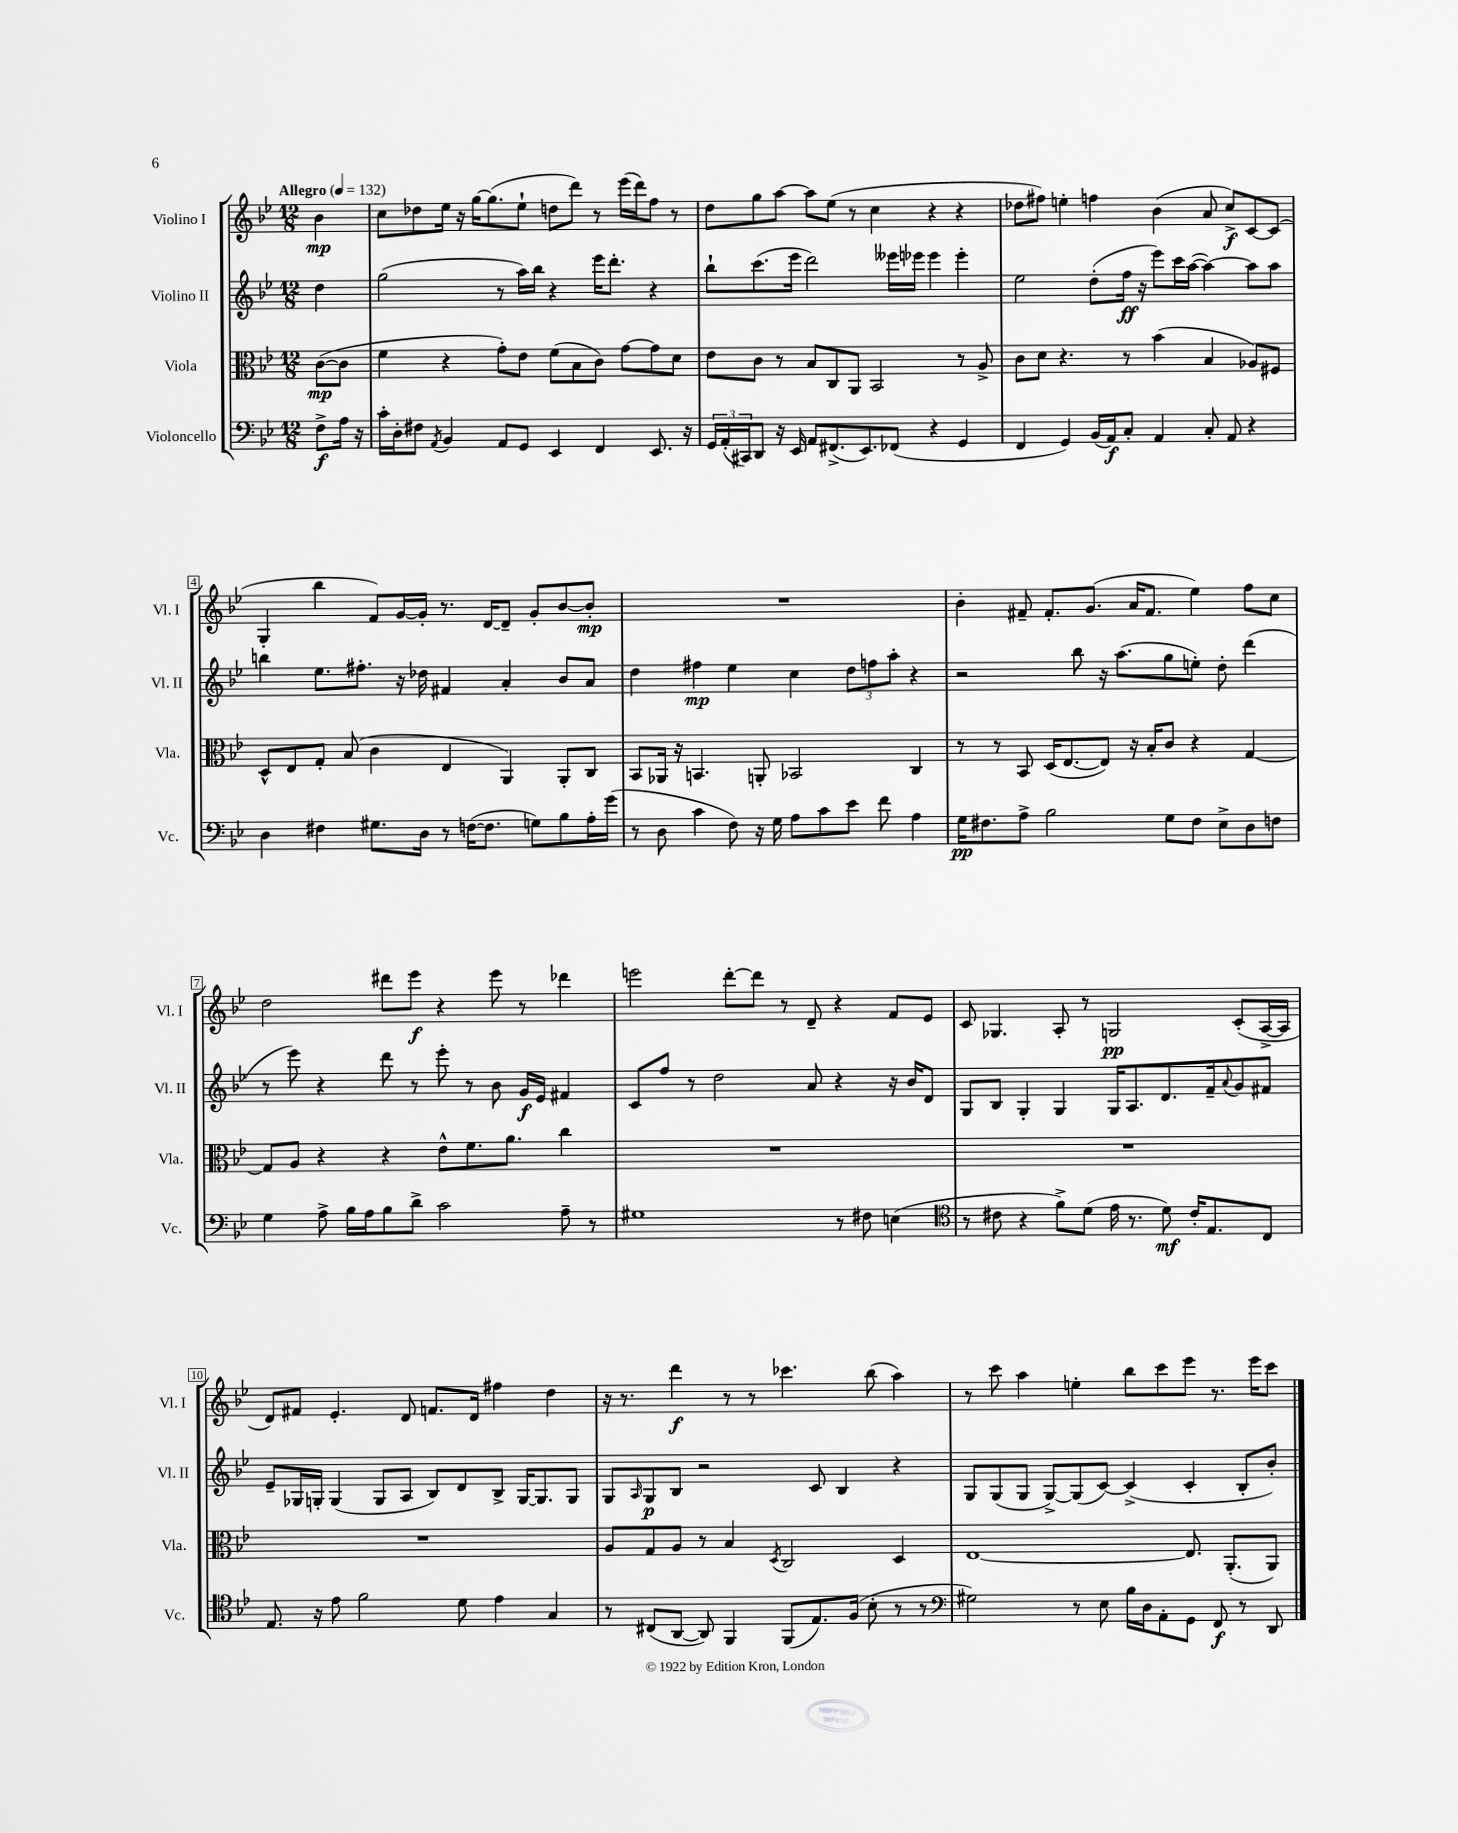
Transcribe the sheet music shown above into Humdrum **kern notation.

**kern	**kern	**kern	**kern
*staff4	*staff3	*staff2	*staff1
*clefF4	*clefC3	*clefG2	*clefG2
*k[b-e-]	*k[b-e-]	*k[b-e-]	*k[b-e-]
*M12/8	*M12/8	*M12/8	*M12/8
*MM132	*MM132	*MM132	*MM132
8F^\L	([8c\L	4dd\	4b-\
16A\Jk	8c\]J	.	.
16r	.	.	.
=	=	=	=
16c'\LL	4f\	(2gg\	8cc\L
16D'\J	.	.	.
8F#\J	.	.	8dd-\
8qAA/	.	.	.
4BB-/	4r	.	16ee-\Jk
.	.	.	16r
.	.	.	[16gg\LK
.	.	.	(8.gg\]
8AA/L	8g'\L)	8r	.
8GG/J	8e-\J	16aa\LL)	8ee-`\J
.	.	16bb-\JJ	.
4EE-/	(8f\L	4r	8dd\L
.	8B-\	.	8ddd\J)
4FF/	8c\J)	16eee-\LK	8r
.	.	8.ddd'\J	.
.	[8g\L	.	(16eee-\LL
.	.	.	16ddd\J)
8.EE-/	8g\]	4r	8ff\J
.	8d\J	.	8r
16r	.	.	.
=	=	=	=
24GG/LL	8e-\L	8bb-`\L	8dd\L
(24AA'/	.	.	.
24CC#/J)	.	.	.
8DD/J	8c\J	(8.ccc\	8gg\
16r	8r	.	[8aa\J
16EE-/	.	16eee-\Jk	.
8AA/L	8B-/L	2ddd\)	8aa\]L
(8.FF#^/	8C/	.	(8ee-\J
.	8AA/J	.	8r
8.EE-/)	.	.	.
.	2BB-/	.	4cc\
(8FF-/J	.	16eee--\LL	.
.	.	16eee-\JJ	.
4r	.	4eee-\	4r
4GG/	8r	4eee-'\	4r
.	8A^/	.	.
=	=	=	=
4FF/	8c\L	2ee-\	8dd-\L
.	8d\J	.	8ff#\J)
4GG/)	4.r	.	4ee'\
(16BB-/LL	.	(8dd'\L	4ff\
16AA/J)	.	.	.
8C'/J	8r	16ff\Jk	.
.	.	16r	.
4AA/	(4b-\	8eee-\L)	(4b-\
.	.	16ccc\L	.
.	.	([16aa\JJ	.
8C'/	4B-/	4aa\_)	8a/
8AA/	.	.	8cc^/L)
4r	8A-/L)	8aa\]L	[8c/
.	8F#/J	8aa\J	(8c/]J
=	=	=	=
4D\	8D^^/L	4bb\	4G'/
.	8E-/	.	.
4F#\	8G'/J	8.ee-\L	4bb-\
.	(8B-/	.	.
.	.	8.ff#'\J	.
8.G#\L	4c\	.	8f/L)
.	.	16r	[16g/L
16D\Jk	.	16dd-\	16g'/]JJ
8r	4E-/	4f#/	8.r
([16F\LK	.	.	.
8.F\]J	.	.	[16d/LK
.	4AA/)	4a'/	8d~/]J
8G\L)	.	.	8g'/L
8B-\	8AA'/L	8b-/L	[8b-/
16A'\L	8C/J	8a/J	8b-'/]J
(16g\JJ	.	.	.
=	=	=	=
8r	8BB-/L	4dd\	1.r
8D\	16AA-/Jk	.	.
.	16r	.	.
4c\	4.BB/	4ff#\	.
8F\)	.	4ee-\	.
16r	8AA'/	.	.
16G\	.	.	.
8A\L	2BB-/	4cc\	.
8c\	.	.	.
8e-\J	.	12dd\L	.
.	.	12ff\	.
8f\	.	.	.
.	.	12aa'\J	.
4A\	4C/	4r	.
=	=	=	=
16G\LK	8r	2r	4b-'\
8.F#\	.	.	.
.	8r	.	.
8A^\J	8BB-/	.	8f#~/
2B-\	(16D/LK	.	8.f#'/L
.	[8.E-/	.	.
.	.	8bb-\	.
.	.	.	(8.g/J
.	8E-/]J)	16r	.
.	.	(8.aa\L	.
.	16r	.	16a/LK
.	16B-'/LK	.	8.f#/J
8G\L	8c/J	8gg\	.
8F#\J	4r	8ee'\J)	4ee-\)
8E-^\L	.	8dd'\	.
8D\	[4G/	(4ddd\	8ff\L
8F\J	.	.	8cc\J
=	=	=	=
4G\	8G/]L	8r	2dd\
.	8A/J	8eee-\)	.
8A^\	4r	4r	.
16B-\LL	.	.	.
16A\J	.	.	.
8B-\	4r	8ddd\	8ddd#\L
8d^\J	.	8r	8eee-\J
2c\	8e-^^\L	8eee-'\	4r
.	8.f\	8r	.
.	.	8b-\	8eee-\
.	8.a\J	.	.
.	.	16g/LL	8r
.	.	16e-/JJ	.
8A~\	4cc\	4f#/	4ddd-\
8r	.	.	.
=	=	=	=
1G#	1.r	8c/L	2eee\
.	.	8ff/J	.
.	.	8r	.
.	.	2dd\	.
.	.	.	[8ddd'\L
.	.	.	8ddd\]J
.	.	.	8r
.	.	8a/	8d~/
8r	.	4r	4r
8F#\	.	.	.
(4E\	.	16r	8f/L
.	.	16b-/LK	.
.	.	8d/J	8e-/J
=	=	=	=
*clefC4	*	*	*
8r	1.r	8G/L	8c/
8c#\	.	8B-/J	4.G-/
4r	.	4G'/	.
8f^\L)	.	4G/	8A'/
(8d\J	.	.	8r
16e-\	.	16G/LK	2G/
8.r	.	8.A/	.
8d\)	.	8.d/	.
16c#'/LK	.	.	.
8.E-/	.	16f~/k	.
.	.	8qqa/	.
.	.	8g/	(8c'/L
8C/J	.	8f#/J	[16A^/L
.	.	.	16A/]JJ
=	=	=	=
8.E-/	1.r	8e-~/L	8d/L)
.	.	16G-/L	8f#/J
16r	.	16G'/JJ	.
8e-\	.	(4G/	4.e-'/
2f\	.	.	.
.	.	8G/L	.
.	.	8A/J	8d/
.	.	8B-/L)	8.f/L
8d\	.	8d/	.
.	.	.	16d/Jk
4e-\	.	8B-^/J	4ff#\
.	.	[16G/LK	.
.	.	8.G/]	.
4G/	.	.	4dd\
.	.	8G/J	.
=	=	=	=
8r	8A/L	8G/L	16r
.	.	.	8.r
.	.	16qqA/	.
(8C#/L	8G/	8G/	.
[8AA/J	8A/J	8B-/J	4ddd\
8AA/])	8r	2r	.
4FF/	4B-/	.	8r
.	.	.	8r
.	8qD/	.	.
(8FF/L	2C/	.	4.ccc-\
8.E-/)	.	8c/	.
.	.	4B-/	.
(16F/Jk	.	.	.
8B-'\	.	.	(8bb-\
8r	4D/	4r	4aa\)
8r	.	.	.
=	=	=	=
*clefF4	*	*	*
2G#\)	[1E-	8G/L	8r
.	.	(8G/	8ccc\
.	.	8G/J	4aa\
.	.	[8G^/L)	.
8r	.	(8G/]	4ee'\
8E-\	.	[8c/J)	.
16B-\LL	.	(4c^/]	8bb-\L
16D\J	.	.	.
8AA'\	.	.	8ccc\
8GG\J	8.E-/]	4c'/	8eee-\J
8FF/	.	.	8.r
.	(8.AA'/L	.	.
8r	.	8B-'/L	.
.	.	.	16eee-\LK
8DD/	8AA/J)	8b-'/J)	8ccc\J
==	==	==	==
*-	*-	*-	*-
